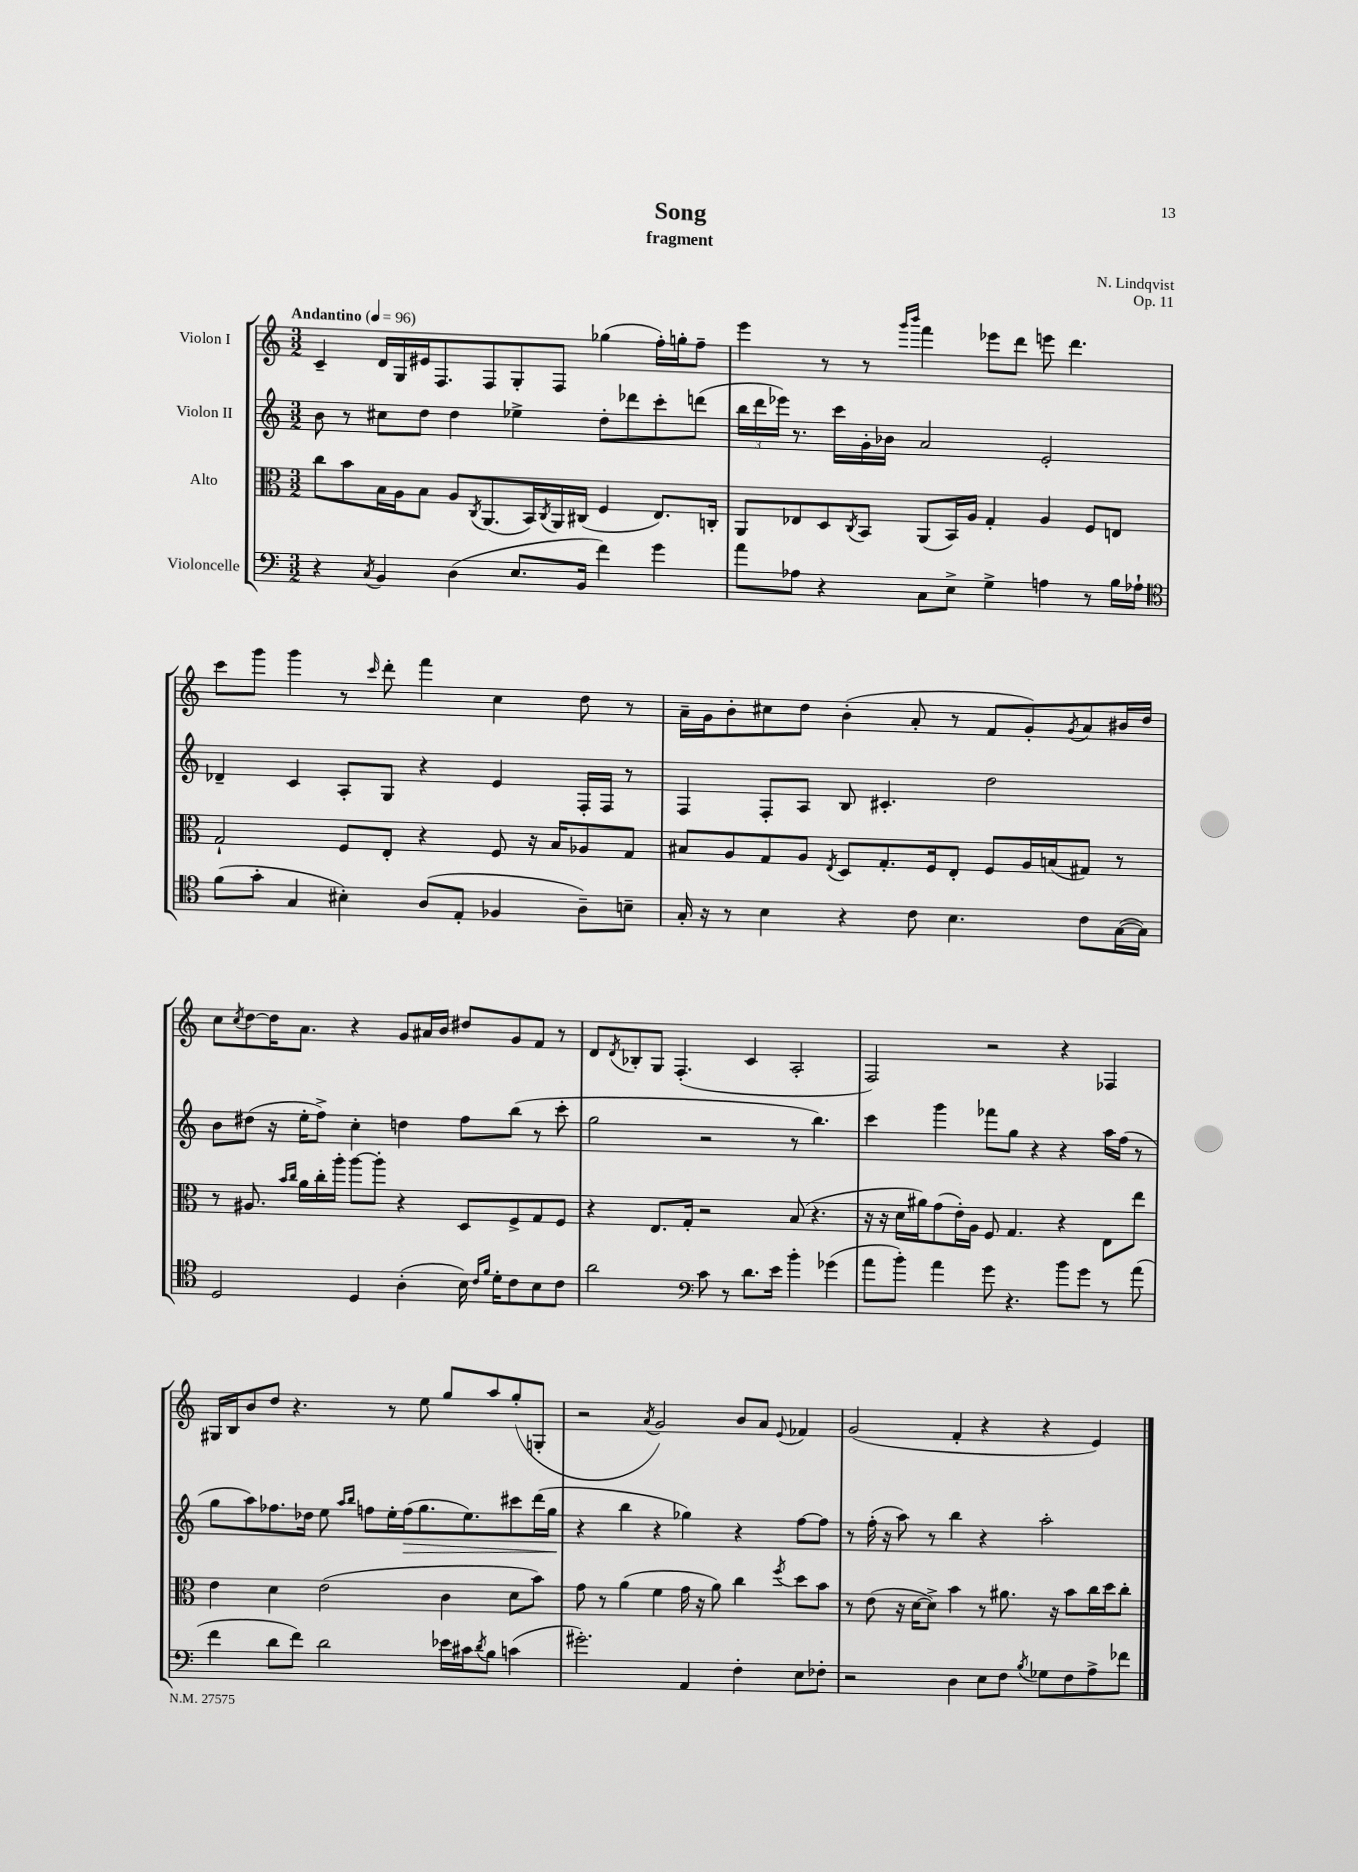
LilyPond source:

\header { title = "Song" composer = "N. Lindqvist" subtitle = "fragment" opus = "Op. 11" }
<<
\new StaffGroup <<
\new Staff = "s0" \with { instrumentName = "Violon I" } {
    \clef treble \key c \major \numericTimeSignature \time 3/2 \tempo "Andantino" 4 = 96
    c'4-- d'16 g16 eis'16 f8. f8 g8-. f8 ges''4( f''16-.) g''16-. f''8-- |
    e'''4 r8 r8 \grace { g'''16 b'''16 } f'''4 ees'''8 d'''8 e'''8 d'''4. |
    c'''8 g'''8 g'''4 r8 \grace { c'''16 } d'''8-. f'''4 c''4 d''8 r8 |
    a'16-- g'16 b'8-. cis''8 d''8 b'4-.( a'8-. r8 f'8 g'8-.) \acciaccatura { g'8 } a'8 bis'16 d''16 |
    c''8 \acciaccatura { c''8 } d''8~ d''16 a'8. r4 g'8 ais'16 b'16 dis''8 g'8 f'8 r8 |
    d'8 \acciaccatura { d'8 } bes8-. g8 f4.-.( c'4 a2-. |
    f2) r2 r4 fes4 |
    gis16 b16 b'8 d''8 r4. r8 e''8 g''8 a''8 g''8-.( g8-. |
    r2 \acciaccatura { a'8 } g'2) b'8 a'8 \appoggiatura { e'8 } fes'4 |
    g'2( f'4-. r4 r4 e'4) \bar "|." |
}
\new Staff = "s1" \with { instrumentName = "Violon II" } {
    \clef treble \key c \major \numericTimeSignature \time 3/2
    b'8 r8 cis''8 d''8 d''4 ees''4-> d''8-. des'''8 c'''8-. d'''8( |
    \tuplet 3/2 { b''16 d'''16 ees'''16) } r8. c'''16 g'16-. bes'16 a'2 e'2-. |
    des'4-- c'4 a8-. g8 r4 e'4 f16-. f16 r8 |
    f4 f8-. a8 b8 cis'4.-. d''2 |
    b'8 dis''8( r16 e''16-. f''8->) c''4-. d''4 f''8 b''8( r8 c'''8-. |
    g''2 r2 r8 b''4.) |
    c'''4 g'''4 fes'''8 g''8 r4 r4 a''16 f''16( r8 |
    g''8 a''8) fes''8. des''16 e''8 \grace { a''16 b''16 } f''8 e''16-. f''16\>( g''8. e''8.) cis'''8 d'''16( g''16\! |
    r4 b''4 r4 ges''4) r4 f''8~ f''8 |
    r8 f''16-.( r16 a''8) r8 b''4 r4 a''2-. \bar "|." |
}
\new Staff = "s2" \with { instrumentName = "Alto" } {
    \clef alto \key c \major \numericTimeSignature \time 3/2
    c''8 b'8 b16 a16 b8 a8 \acciaccatura { c8 } a,8.( b,16) \acciaccatura { c8 } a,16 cis16( f4 e8.) c16-. |
    a,8 ees8 d8 \acciaccatura { c8 } b,8 a,8( b,16) a16 g4-. a4 f8 e8 |
    g2-! f8 e8-. r4 f8 r16 b16 aes8 g8 |
    bis8 a8 g8 a8 \acciaccatura { e8 } d8 g8.-. f16 e8-. f8 a16 b16( gis8) r8 |
    r8 ais8. \grace { b'16 c''16 } a'16 c''16-. a''16-. a''8~ a''8-. r4 d8 f8-> g8 f8 |
    r4 e8. g16-. r2 b8( r4. |
    r16 r16 d'16 ais'16) g'8( e'16-.) a16 f8 g4. r4 e8 e''8 |
    e'4 d'4 e'2( c'4 d'8 b'8) |
    g'8 r8 a'4( f'4 g'16 r16 a'8) c''4 \acciaccatura { f''8 } d''8 b'8 |
    r8 e'8( r16 d'16~ d'8->) b'4 r8 ais'8. r16 b'8 c''16 d''16 c''8-. \bar "|." |
}
\new Staff = "s3" \with { instrumentName = "Violoncelle" } {
    \clef bass \key c \major \numericTimeSignature \time 3/2
    r4 \acciaccatura { c8 } b,4 d4( e8. b,16 f'4) g'4 |
    a'8 aes8 r4 c8 e8-> g4-> a4 r8 b16 aes16-! |
    \clef tenor f'8( g'8-. g4 bis4-.) a8( e8-. fes4 a8--) b8-- |
    g16-. r16 r8 b4 r4 c'8 b4. c'8 g16~( g16) |
    d2 d4 a4-.( b16) \grace { c'16 f'16 } d'16-. c'8 b8 c'8 |
    a'2 \clef bass c'8 r8 d'8. e'16 b'4-. ges'4( |
    a'8 b'8-.) a'4 g'8 r4. b'8 g'8 r8 a'8( |
    f'4 d'8 f'8) d'2 ees'16 cis'16 \acciaccatura { d'8 } b8 c'4( |
    gis'2.-.) a,4 f4-. e8 fes8-. |
    r2 d4 e8 f8 \acciaccatura { b8 } ges8 f8 a8-> fes'8 \bar "|." |
}
>>
>>
\layout { \context { \Score \remove "Bar_number_engraver" } }
